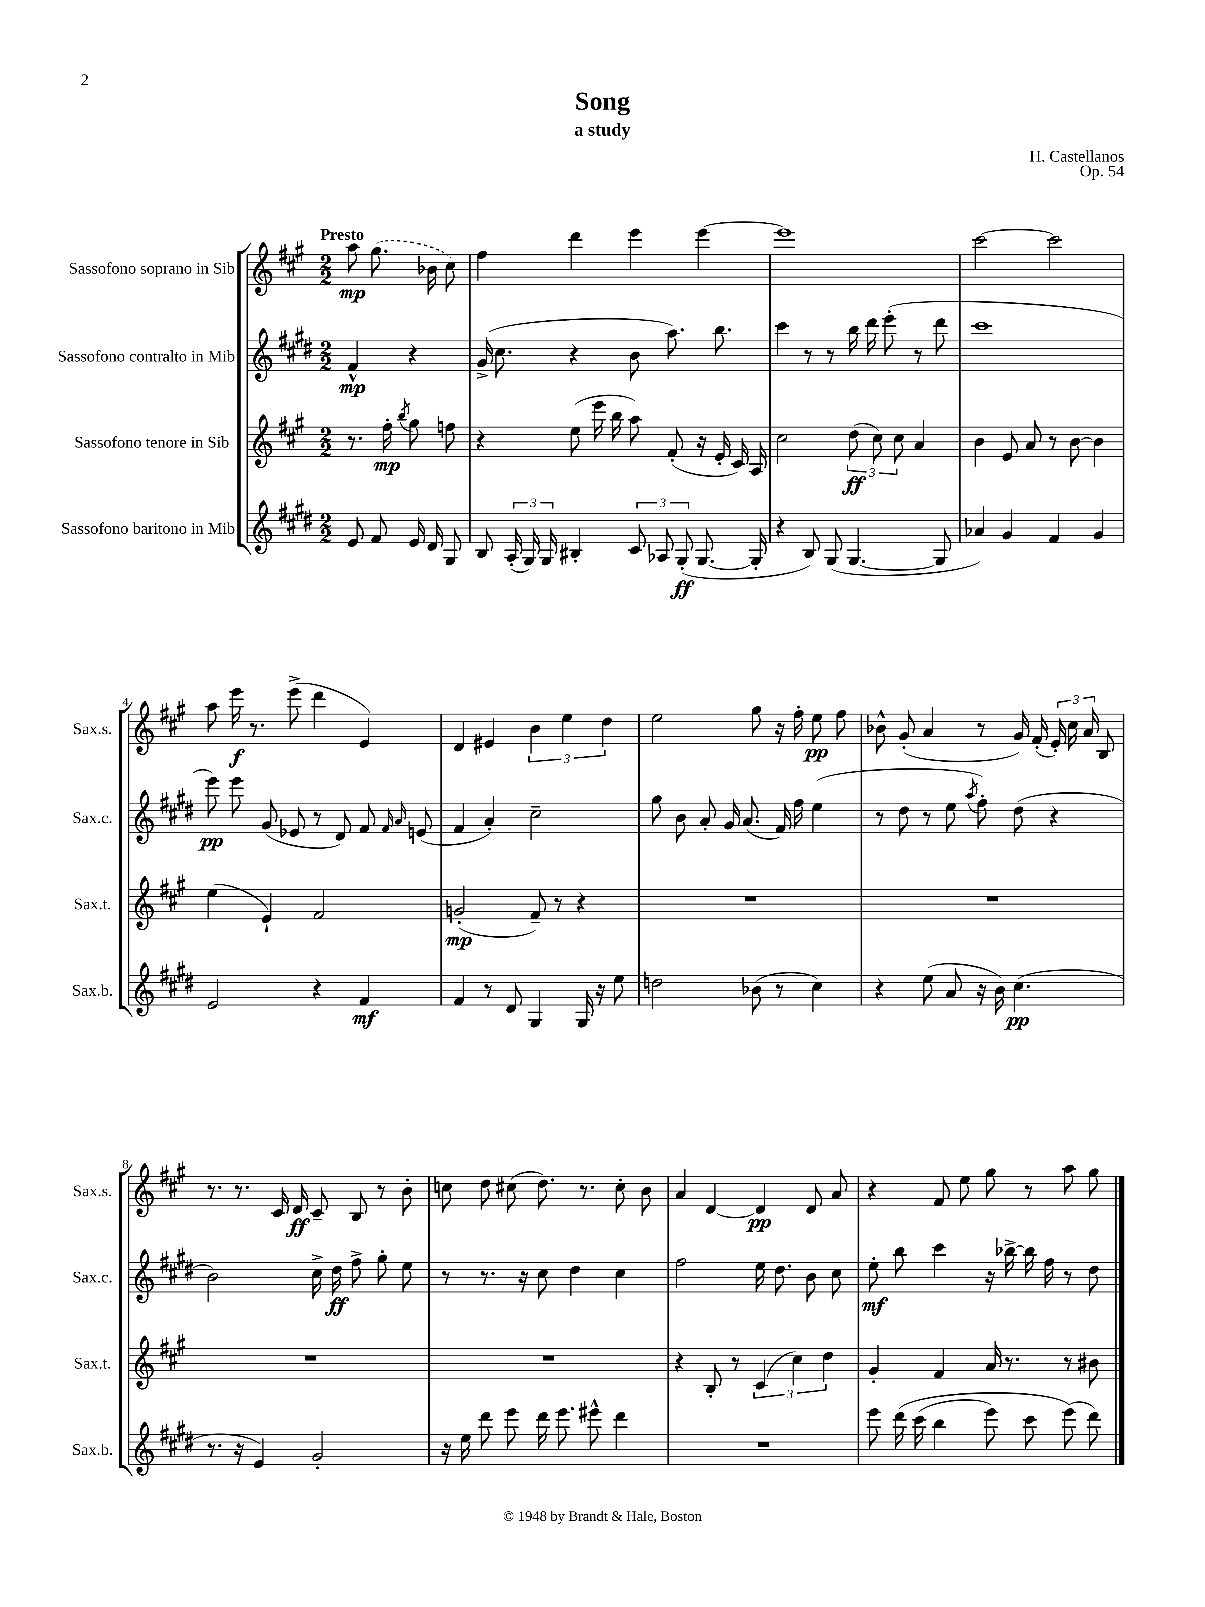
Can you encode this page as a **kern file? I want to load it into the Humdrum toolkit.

**kern	**dynam	**kern	**dynam	**kern	**dynam	**kern	**dynam
*part4	*part4	*part3	*part3	*part2	*part2	*part1	*part1
*staff4	*staff4	*staff3	*staff3	*staff2	*staff2	*staff1	*staff1
*I"Sassofono baritono in Mib	*	*I"Sassofono tenore in Sib	*	*I"Sassofono contralto in Mib	*	*I"Sassofono soprano in Sib	*
*I'Sax.b.	*	*I'Sax.t.	*	*I'Sax.c.	*	*I'Sax.s.	*
*clefG2	*	*clefG2	*	*clefG2	*	*clefG2	*
*k[f#c#g#d#]	*	*k[f#c#g#]	*	*k[f#c#g#d#]	*	*k[f#c#g#]	*
*M2/2	*	*M2/2	*	*M2/2	*	*M2/2	*
=	=	=	=	=	=	=	=
!	!	!	!	!	!	!LO:TX:a:B:t=Presto	!
8e/	.	8.r	.	4f#^^/	mp	8aa\	mp
8f#/	.	.	.	.	.	(8.gg#\	.
.	.	16ff#'\	mp	.	.	.	.
.	.	8qbb/	.	.	.	.	.
16e/	.	8gg#\	.	4r	.	.	.
16d#/	.	.	.	.	.	16b-X\	.
8G#/	.	8ffn\	.	.	.	8cc#\)	.
=1	=1	=1	=1	=1	=1	=1	=1
8B/	.	4r	.	(16g#^/	.	4ff#\	.
.	.	.	.	8.cc#\	.	.	.
(24A'/	.	.	.	.	.	.	.
24G#/)	.	.	.	.	.	.	.
24G#/	.	.	.	.	.	.	.
4B#X'/	.	(8ee\	.	4r	.	4ddd\	.
.	.	16eee\	.	.	.	.	.
.	.	16bb\	.	.	.	.	.
12c#/	.	8aa\)	.	8b\	.	4eee\	.
12A-X/	.	.	.	.	.	.	.
.	.	(8f#'/	.	8.aa\)	.	.	.
(12G#'/	ff	.	.	.	.	.	.
[8.G#/	.	16r	.	.	.	[4eee\	.
.	.	16e'/	.	8.bb\	.	.	.
.	.	16c#/)	.	.	.	.	.
16G#'/]	.	16A/	.	.	.	.	.
=2	=2	=2	=2	=2	=2	=2	=2
4r	.	2cc#\	.	4ccc#\	.	1eee]	.
8B/)	.	.	.	8r	.	.	.
(8G#/	.	.	.	8r	.	.	.
[4.G#/	.	(12dd\	ff	16bb\	.	.	.
.	.	.	.	16ddd#\	.	.	.
.	.	12cc#\)	.	.	.	.	.
.	.	.	.	(8eee'\	.	.	.
.	.	12cc#\	.	.	.	.	.
.	.	4a/	.	8r	.	.	.
8G#/]	.	.	.	8ddd#\	.	.	.
=3	=3	=3	=3	=3	=3	=3	=3
4a-X/)	.	4b\	.	1ccc#	.	[2ccc#\	.
4g#/	.	8e/	.	.	.	.	.
.	.	8a/	.	.	.	.	.
4f#/	.	8r	.	.	.	2ccc#\]	.
.	.	[8b\	.	.	.	.	.
4g#/	.	4b\]	.	.	.	.	.
!!LO:LB:g=z
=4	=4	=4	=4	=4	=4	=4	=4
2e/	.	(4ee\	.	8eee\)	pp	8aa\	.
.	.	.	.	8eee\	.	16eee\	f
.	.	.	.	.	.	8.r	.
.	.	4e`/)	.	(8g#/	.	.	.
.	.	.	.	8e-X/	.	(8eee^\	.
4r	.	2f#/	.	8r	.	4ddd\	.
.	.	.	.	8d#/)	.	.	.
4f#/	mf	.	.	8f#/	.	4e/)	.
.	.	.	.	16qqf#/	.	.	.
.	.	.	.	16qqa/	.	.	.
.	.	.	.	(8en/	.	.	.
=5	=5	=5	=5	=5	=5	=5	=5
4f#/	.	(2gn'/	mp	4f#/	.	4d/	.
8r	.	.	.	4a'/)	.	4e#X/	.
8d#/	.	.	.	.	.	.	.
4G#/	.	8f#~/)	.	2cc#~\	.	6b\	.
.	.	8r	.	.	.	.	.
.	.	.	.	.	.	6ee\	.
16G#/	.	4r	.	.	.	.	.
16r	.	.	.	.	.	.	.
.	.	.	.	.	.	6dd\	.
8ee\	.	.	.	.	.	.	.
=6	=6	=6	=6	=6	=6	=6	=6
2ddn\	.	1r	.	8gg#\	.	2ee\	.
.	.	.	.	8b\	.	.	.
.	.	.	.	8a'/	.	.	.
.	.	.	.	16g#/	.	.	.
.	.	.	.	(8.a/	.	.	.
(8b-X\	.	.	.	.	.	8gg#\	.
8r	.	.	.	16f#/)	.	16r	.
.	.	.	.	16ff#\	.	16ff#'\	.
4cc#\)	.	.	.	(4ee\	.	8ee\	pp
.	.	.	.	.	.	8ff#\	.
=7	=7	=7	=7	=7	=7	=7	=7
4r	.	1r	.	8r	.	8b-X^^\	.
.	.	.	.	8dd#\	.	(8g#'/	.
(8ee\	.	.	.	8r	.	4a/	.
8a/	.	.	.	8ee\	.	.	.
.	.	.	.	8qaa/	.	.	.
16r	.	.	.	8ff#'\)	.	8r	.
16b\)	.	.	.	.	.	.	.
(4.cc#\	pp	.	.	(8dd#\	.	16g#/)	.
.	.	.	.	.	.	(16f#'/	.
.	.	.	.	4r	.	24e'/)	.
.	.	.	.	.	.	24cc#\	.
.	.	.	.	.	.	24a/	.
.	.	.	.	.	.	8B/	.
!!LO:LB:g=z
=8	=8	=8	=8	=8	=8	=8	=8
8.r	.	1r	.	2b\)	.	8.r	.
16r	.	.	.	.	.	8.r	.
4e/)	.	.	.	.	.	.	.
.	.	.	.	.	.	16c#/	.
.	.	.	.	.	.	16d/	ff
2g#'/	.	.	.	16cc#^\	.	8c#~/	.
.	.	.	.	16dd#\	ff	.	.
.	.	.	.	8ff#^\	.	8B/	.
.	.	.	.	8gg#'\	.	8r	.
.	.	.	.	8ee\	.	8b'\	.
=9	=9	=9	=9	=9	=9	=9	=9
16r	.	1r	.	8r	.	8ccn\	.
16ee\	.	.	.	.	.	.	.
8ddd#\	.	.	.	8.r	.	8dd\	.
8eee\	.	.	.	.	.	(8cc#X\	.
.	.	.	.	16r	.	.	.
16ddd#\	.	.	.	8cc#\	.	8.dd\)	.
8.eee\	.	.	.	.	.	.	.
.	.	.	.	4dd#\	.	.	.
.	.	.	.	.	.	8.r	.
8eee#X^^\	.	.	.	.	.	.	.
4ddd#\	.	.	.	4cc#\	.	8cc#'\	.
.	.	.	.	.	.	8b\	.
=10	=10	=10	=10	=10	=10	=10	=10
1r	.	4r	.	2ff#\	.	4a/	.
.	.	8B'/	.	.	.	[4d/	.
.	.	8r	.	.	.	.	.
.	.	(6c#/	.	16ee\	.	4d/]	pp
.	.	.	.	8.dd#\	.	.	.
.	.	6cc#\)	.	.	.	.	.
.	.	.	.	8b\	.	8d/	.
.	.	6dd\	.	.	.	.	.
.	.	.	.	8cc#\	.	8a/	.
=11	=11	=11	=11	=11	=11	=11	=11
8eee\	.	4g#'/	.	8ee'\	mf	4r	.
(16ddd#\	.	.	.	8bb\	.	.	.
(16ccc#\	.	.	.	.	.	.	.
4bb\	.	4f#/	.	4ccc#\	.	8f#/	.
.	.	.	.	.	.	8ee\	.
8eee\)	.	16a/	.	16r	.	8gg#\	.
.	.	8.r	.	[16bb-X^\	.	.	.
8ccc#\	.	.	.	16bb-\]	.	8r	.
.	.	.	.	16ff#\	.	.	.
(8eee\)	.	8r	.	8r	.	8aa\	.
8ddd#\)	.	8b#X\	.	8dd#\	.	8gg#\	.
==	==	==	==	==	==	==	==
*-	*-	*-	*-	*-	*-	*-	*-
